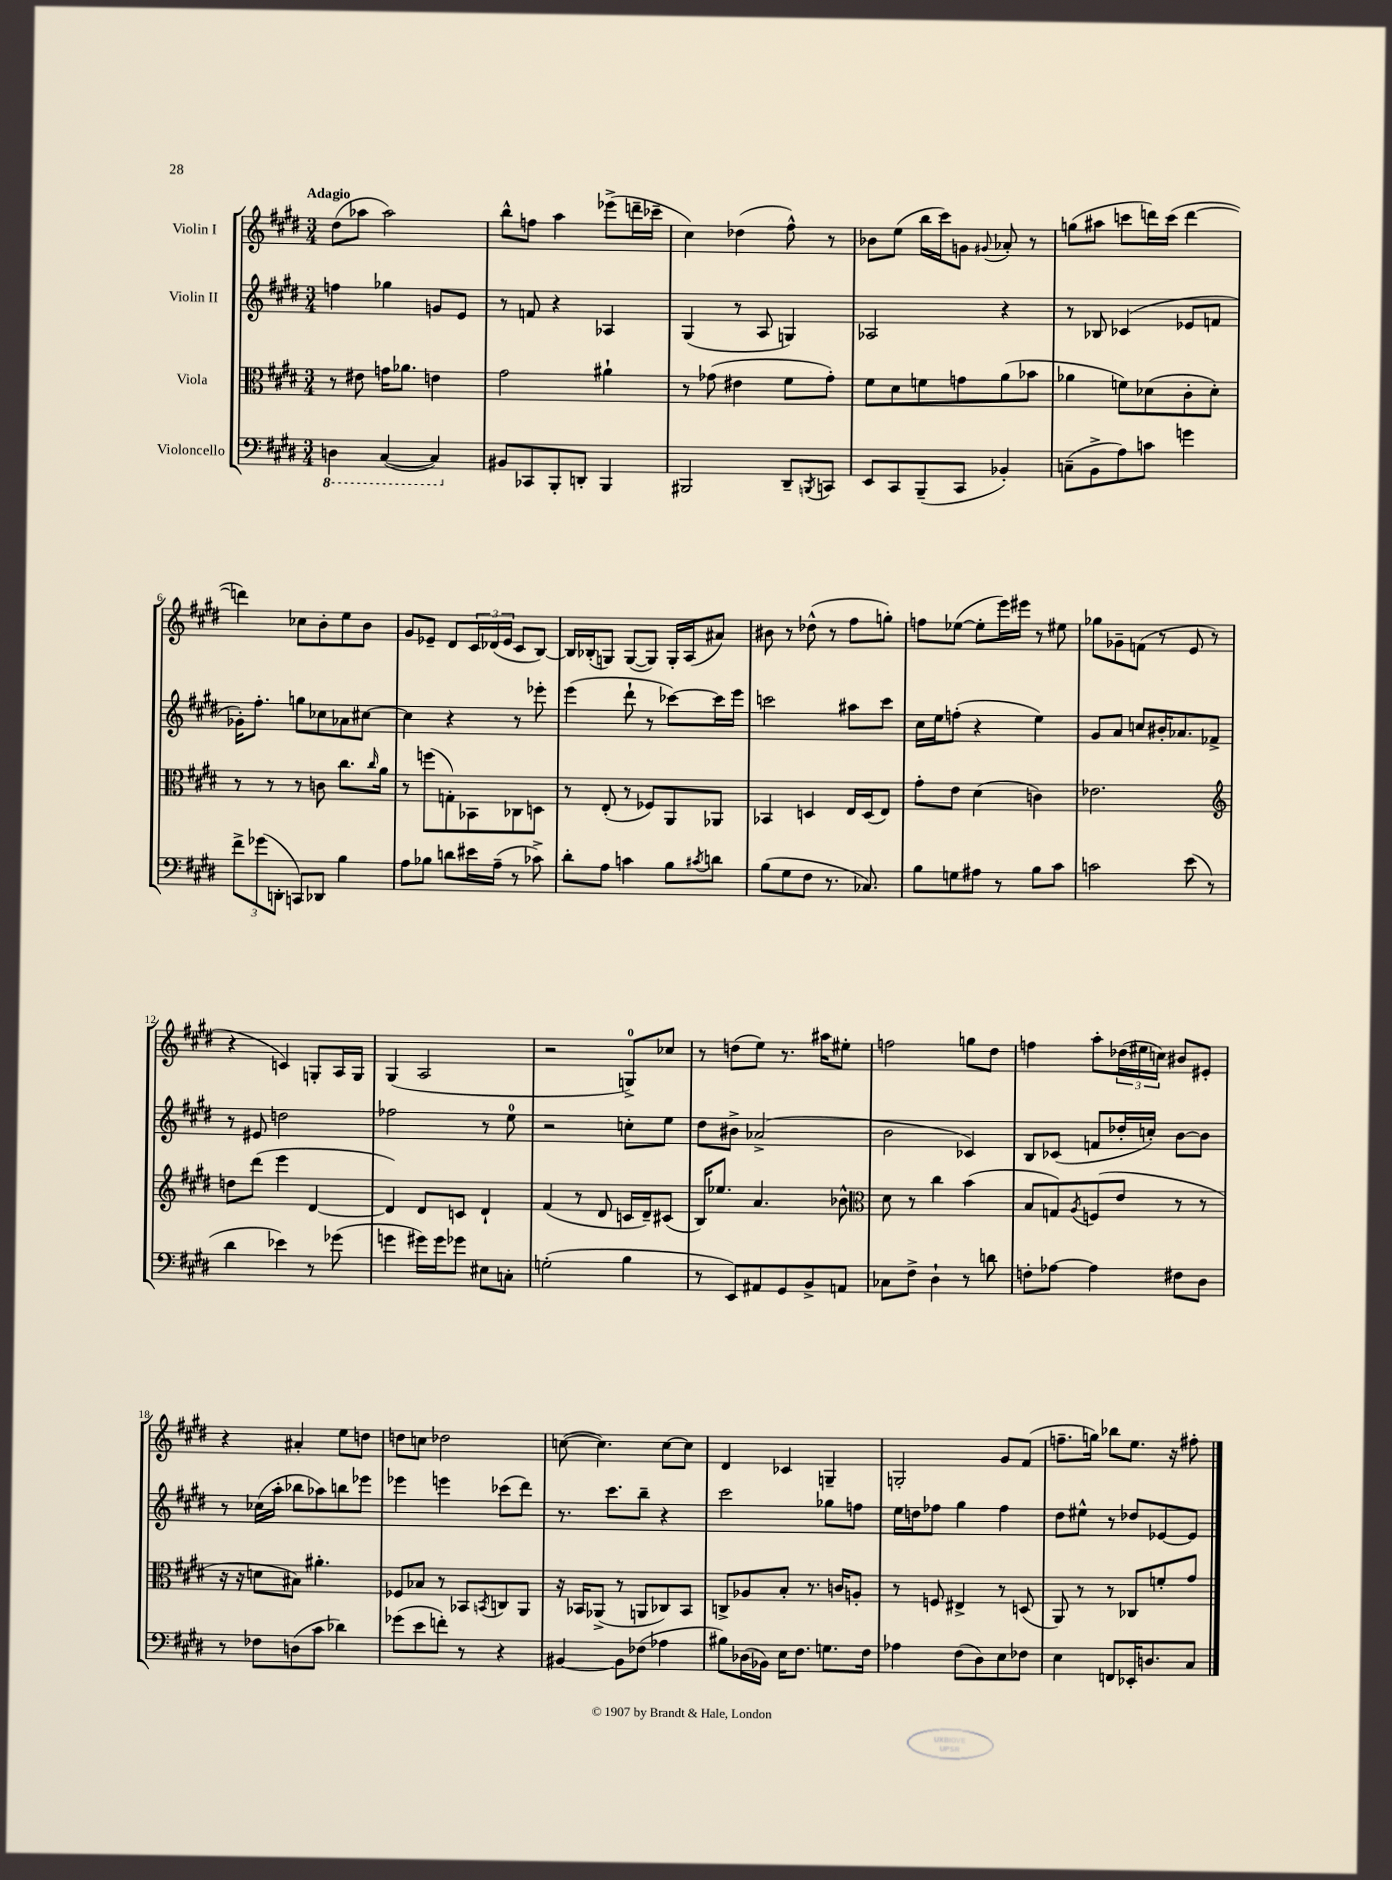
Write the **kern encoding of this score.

**kern	**kern	**kern	**kern
*staff4	*staff3	*staff2	*staff1
*clefF4	*clefC3	*clefG2	*clefG2
*k[f#c#g#d#]	*k[f#c#g#d#]	*k[f#c#g#d#]	*k[f#c#g#d#]
*M3/4	*M3/4	*M3/4	*M3/4
4DD\	8r	4ff\	(8dd#\L
.	8e#\	.	8aa-\J
([4CC#/	16g\LK	4gg-\	2aa-\)
.	8.a-\J	.	.
4CC#/])	4e\	8g/L	.
.	.	8e/J	.
=	=	=	=
8BB#/L	2g#\	8r	8bb^^\L
8CC-/	.	8f/	8ff\J
8BBB'/	.	4r	4aa\
8DD'/J	.	.	.
4BBB/	4a#`\	4A-/	(8eee-^\L
.	.	.	16ddd~\L
.	.	.	16ccc-~\JJ
=	=	=	=
2BBB#/	8r	(4G#/	4cc#\)
.	(8g-\	.	.
.	4e#\	8r	(4dd-\
.	.	8A/	.
8DD#~/L	8f#\L	4G/)	8ff#^^\)
8qBBB/	.	.	.
8CC/J	8g-'\J)	.	8r
=	=	=	=
8EE/L	8f#\L	2A-/	8b-\L
8CC#/	8d#\	.	(8ee\J
(8BBB~/	8f\	.	16bb\LL
.	.	.	16ccc#\J)
8CC#/J	8g\	.	8g\J
.	.	.	8qqg#/
4BB-'/)	(8a\	4r	8a-'/
.	8b-\J	.	8r
=	=	=	=
(8C~\L	4a-\	8r	(8gg\L
8BB^\	.	8B-/	8aa#\J
8A\)	8f\L)	(4c-/	8ccc\L
8c\J	(8d-\	.	16ddd\L)
.	.	.	(16ccc\JJ
4g\	8c#'\	8e-/L	[4ddd\
.	8d-'\J)	8f/J	.
=	=	=	=
12f#^\L	8r	16g-'\LK)	4ddd\])
.	.	8.ff#'\J	.
(12g-\	.	.	.
.	8r	.	.
12DD'\J	.	.	.
8CC/L)	8r	8gg\L	8cc-\L
8DD-/J	8c\	8cc-\	8b'\
4B\	8.cc#\L	8a-\	8ee\
.	.	[8cc#\J	8b\J
.	16qqcc#/	.	.
.	16a\Jk	.	.
=	=	=	=
8A\L	8r	4cc#\]	8g#/L
8B-\J	(8ff\L	.	8e-~/J
8d\L	8G'\)	4r	8d#/L
16e#\L	8BB-\	.	24c#/L
.	.	.	(24d-/
(16A~\JJ	.	.	.
.	.	.	24e-/JJ
8r	8C-\	8r	8c#/L
8c-^\)	8D\J	8eee-'\	[8B/J)
=	=	=	=
8d#'\L	8r	(4eee\	16B/]LL
.	.	.	(16B-'/J
8A\J	(8E'/	.	8G/J)
4c\	8r	8ddd#`\	([8G/L
.	8F-/L)	8r	8G/]J)
8B\L	8AA/	[8ccc-\L)	16G'/LL
.	.	.	(16A/J
8qc#/	.	.	.
8d\J	8AA-/J	16ccc-\]L	8a#/J)
.	.	16eee\JJ	.
=	=	=	=
(8B\L	4BB-/	2ccc\	8b#\
8G#\	.	.	8r
8F#\J	4D/	.	(8dd-^^\
8.r	.	.	8r
.	16E/LL	8aa#\L	8ff#\L
8.C-/)	(16D/J	.	.
.	8E/J)	8ccc\J	8gg'\J)
=	=	=	=
8B\L	8g#'\L	16cc#\LL	8ff\L
.	.	16ee\J	.
8G\	8e\J	(8ff'\J	([8ee-\J
8A#\J	(4d#\	4r	8ee-'\]L
8r	.	.	16eee\L)
.	.	.	16eee#\JJ
8B\L	4c\)	4ee\)	8r
8c#\J	.	.	8ee#\
=	=	=	=
2c\	2.e-\	8g#/L	8gg-\L
.	.	8a/J	8g-~\
.	.	8cc/L	(8f\J
.	.	16b#'/K	8r
.	.	8.a-/	.
(8e\	.	.	8e/
8r	.	8f-^/J	8r
=	=	=	=
*	*clefG2	*	*
4d#\	8dd\L	8r	4r
.	(8ddd#\J	8e#/	.
4e-\)	4eee\	2dd\	4c/)
8r	[4d#/	.	8G'/L
(8g-\	.	.	16A/L
.	.	.	16G/JJ
=	=	=	=
4g\	4d#/])	2ff-\	(4G#/
16g#\LL)	8d#/L	.	2A/
16g#\J	.	.	.
8g-\J	8c/J	.	.
8E#\L	4d#`/	8r	.
8C'\J	.	8ee\	.
=	=	=	=
(2G'\	(4f#/	2r	2r
.	8r	.	.
.	8d#/	.	.
4B\	16c/LL	8cc'\L	8G^/L)
.	16d#~/J)	.	.
.	(8c#/J	8ee\J	8cc-/J
=	=	=	=
8r	16B/LK)	8dd#\L	8r
.	8.ee-/J	.	.
8EE/L)	.	8b#^\J	(8dd\L
8AA#/	4.a/	(2a-^/	8ee\J)
8GG#/	.	.	8.r
8BB^/	.	.	.
.	.	.	16aa#\LK
8AA/J	8b-^^\	.	8ee#'\J
=	=	=	=
*	*clefC3	*	*
8C-\L	8d#\	2b\	2ff\
8F#^\J	8r	.	.
4D#`\	4cc#\	.	.
8r	(4b\	4c-/)	8gg\L
8d\	.	.	8dd#\J
=	=	=	=
8F'\L	8B/L	8B/L	4ff\
[8A-\J	8G/)	(8c-/J	.
.	8qA/	.	.
4A-\]	(8F/	8f/L	8aa'\L
.	8e/J	16dd-'/L	(24dd-\L
.	.	.	24ee#\
.	.	16cc'/JJ)	.
.	.	.	24cc\JJ)
8F#\L	8r	[8b\L	8b#/L
8D#\J	8r	8b\]J	8e#'/J
=	=	=	=
8r	16r	8r	4r
.	16r	.	.
8F-\L	8d\L	(16cc-\LL	.
.	.	16aa'\JJ	.
(8D\	8B#\J)	8bb-\L	4a#'/
8c#\J	4.a#'\	8aa-\)	.
4d-\)	.	8bb\	8ee\L
.	.	8eee-\J	8dd\J
=	=	=	=
(8g-\L	8F-/L	4eee-\	8dd\L
8e\	8B-/J	.	8cc\J
8f'\J)	8r	4eee\	2dd-\
8r	8BB-/L	.	.
.	8qBB/	.	.
4r	8C/	(8ccc-\L	.
.	8AA/J	8ddd#\J)	.
=	=	=	=
[4BB#/	16r	8.r	([8cc\
.	16BB-/LK	.	.
.	(8AA-^/J	.	4.cc\])
.	.	8.ccc#\L	.
8BB#\]L	8r	.	.
(8F-\J	8AA/L	8bb~\J	.
4A-\	8C-/)	4r	[8cc\L
.	8BB-/J	.	8cc\]J
=	=	=	=
8B#\L)	8C^/L	2ccc#\	4d#/
(16D-\L	8A-/	.	.
16BB-\JJ)	.	.	.
16E\LK	8B'/J	.	4c-/
8.F#\J	.	.	.
.	8.r	.	.
8.G\L	.	8gg-\L	4G~/
.	16c/LK	.	.
.	8A'/J	8ff\J	.
16F#\Jk	.	.	.
=	=	=	=
4A-\	8r	16ee\LL	2G'/
.	.	16dd\J	.
.	8F/	8ff-\J	.
(8F#\L	4E#^/	4gg#\	.
8D#\)	.	.	.
8E\	8r	4ff-\	8g#/L
8F-\J	(8D/	.	(8f#/J
=	=	=	=
4E\	8AA/)	8dd#\L	8.ff~\L
.	8r	8ee#^^\J	.
.	.	.	16gg\Jk)
8FF/L	8r	8r	8bb-\L
16EE-'/K	8C-/L	8dd-/L	8.ee\J
8.D/	.	.	.
.	8f'/	[8e-/	.
.	.	.	16r
8C#/J	8g#/J	8e-/]J	8ff#'\
==	==	==	==
*-	*-	*-	*-
